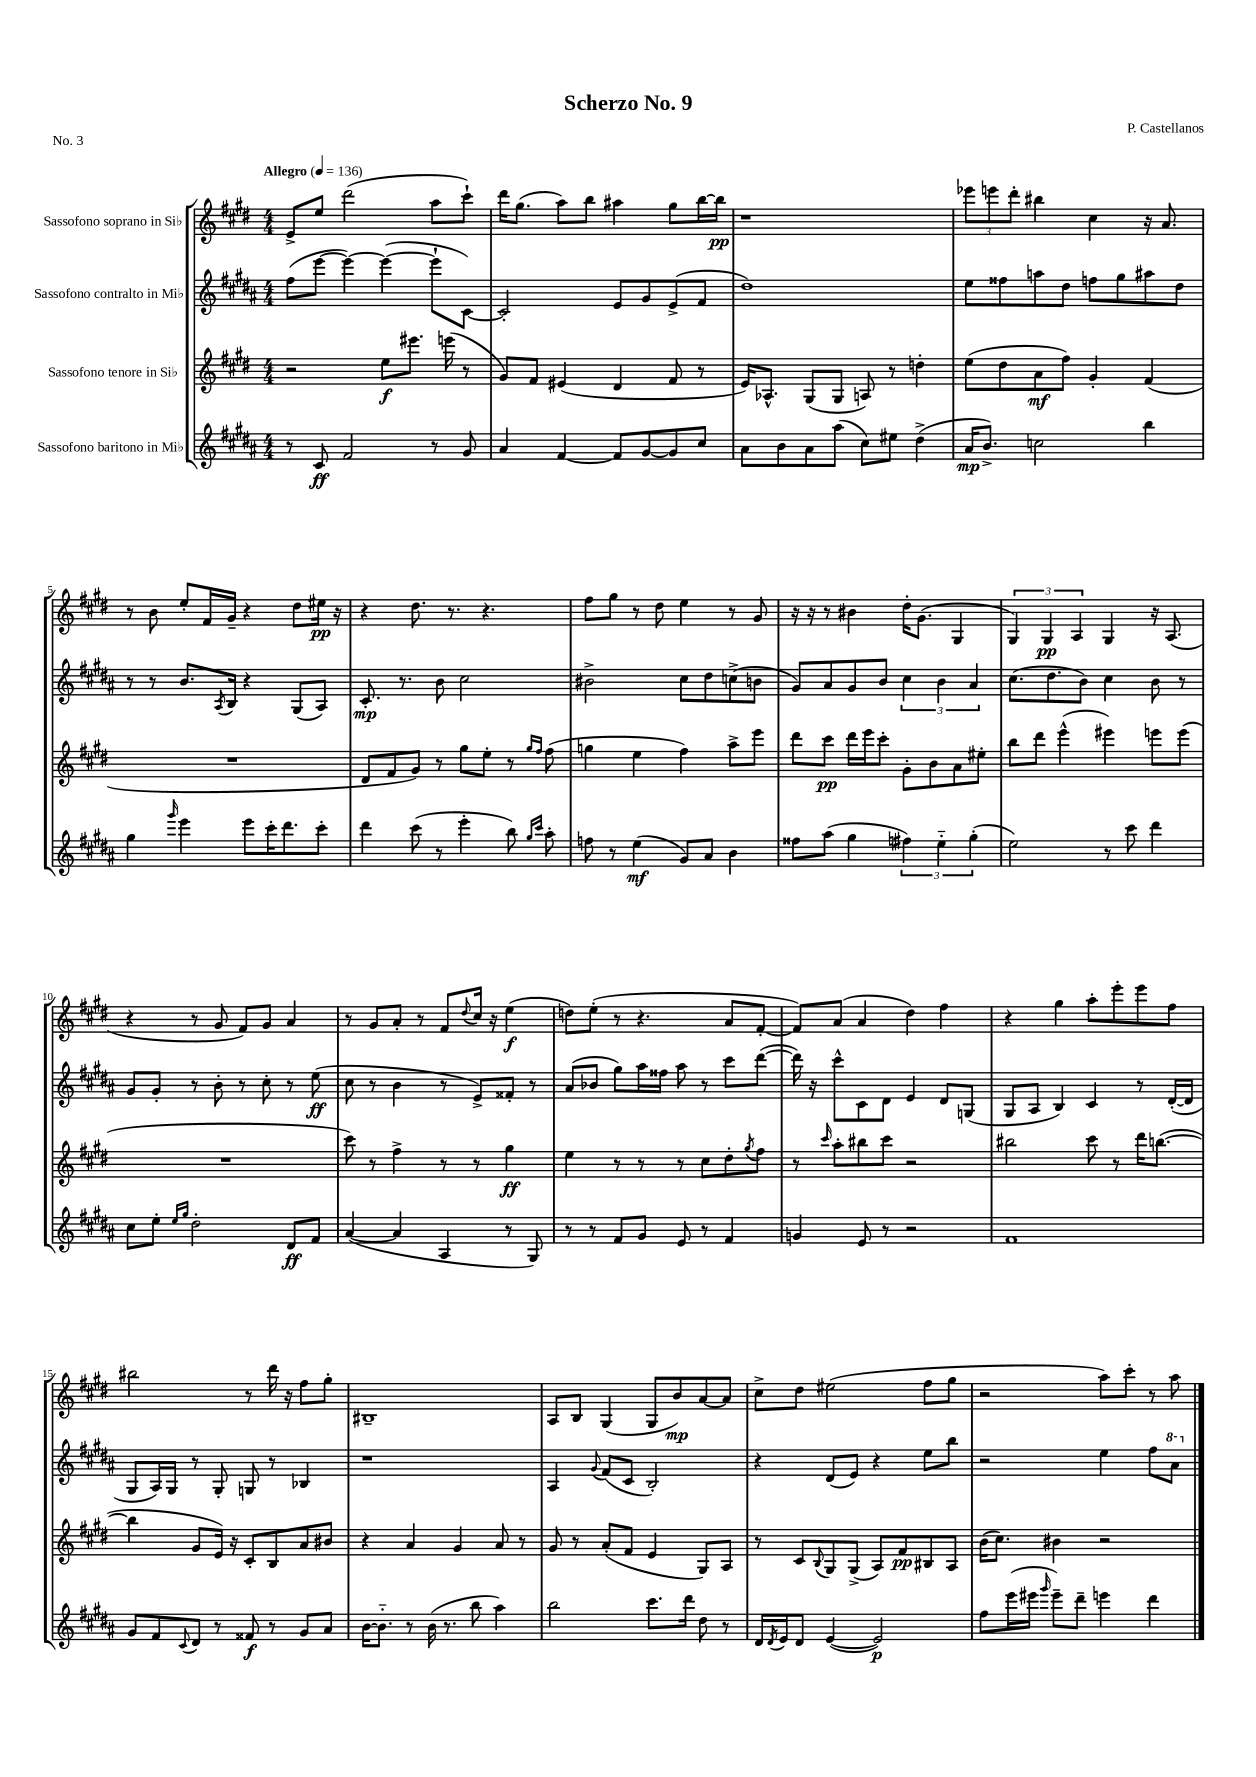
\header { title = "Scherzo No. 9" composer = "P. Castellanos" piece = "No. 3" }
<<
\new StaffGroup <<
\new Staff = "s0" \with { instrumentName = "Sassofono soprano in Sib" } {
    \clef treble \key e \major \numericTimeSignature \time 4/4 \tempo "Allegro" 4 = 136
    e'8-> e''8 dis'''2( a''8 cis'''8-!) |
    dis'''16 gis''8.( a''8) b''8 ais''4 gis''8 b''16~ b''16\pp |
    r1 |
    \tuplet 3/2 { ees'''8 e'''8 dis'''8-. } bis''4 cis''4 r16 a'8. |
    r8 b'8 e''8-. fis'16 gis'16-- r4 dis''8 eis''16\pp r16 |
    r4 dis''8. r8. r4. |
    fis''8 gis''8 r8 dis''8 e''4 r8 gis'8 |
    r16 r16 r8 bis'4 dis''16-. gis'8.( gis4 |
    \tuplet 3/2 { gis4) gis4\pp a4 } gis4 r16 a8.( |
    r4 r8 gis'8 fis'8) gis'8 a'4 |
    r8 gis'8 a'8-. r8 fis'8 \appoggiatura { dis''8 } cis''16 r16 e''4\f( |
    d''8) e''8-.( r8 r4. a'8 fis'8~-. |
    fis'8) a'8( a'4 dis''4) fis''4 |
    r4 gis''4 a''8-. e'''8-. e'''8 fis''8 |
    bis''2 r8 dis'''16 r16 fis''8 gis''8-. |
    bis1-- |
    a8 b8 gis4( gis8 b'8\mp) a'8~ a'8 |
    cis''8-> dis''8 eis''2( fis''8 gis''8 |
    r2 a''8) cis'''8-. r8 a''8 \bar "|." |
}
\new Staff = "s1" \with { instrumentName = "Sassofono contralto in Mib" } {
    \clef treble \key b \major \numericTimeSignature \time 4/4
    fis''8( e'''8~ e'''4~) e'''4~( e'''8-! cis'8~) |
    cis'2-. e'8 gis'8 e'8->( fis'8 |
    dis''1) |
    e''8 fisis''8 a''8 dis''8 f''8 gis''8 ais''8 dis''8 |
    r8 r8 b'8. \acciaccatura { ais8 } b16 r4 gis8( ais8) |
    cis'8.-.\mp r8. b'8 cis''2 |
    bis'2-> cis''8 dis''8 c''8->( b'8 |
    gis'8) ais'8 gis'8 b'8 \tuplet 3/2 { cis''4 b'4 ais'4 } |
    cis''8.( dis''8. b'8) cis''4 b'8 r8 |
    gis'8 gis'8-. r8 b'8-. r8 cis''8-. r8 e''8\ff( |
    cis''8 r8 b'4 r8 e'8->) fisis'8-. r8 |
    ais'8( bes'8 gis''8) ais''16 fisis''16 ais''8 r8 cis'''8 dis'''8~( |
    dis'''16) r16 cis'''8-^ cis'8 dis'8 e'4 dis'8 g8( |
    gis8 ais8 b4) cis'4 r8 dis'16~-.( dis'16 |
    gis8 ais16) gis16 r8 gis8-. g8 r8 bes4 |
    r1 |
    ais4 \appoggiatura { gis'8 } fis'8( cis'8 b2-.) |
    r4 dis'8( e'8) r4 e''8 b''8 |
    r2 e''4 fis''8 \ottava #1 ais''8 \ottava #0 \bar "|." |
}
\new Staff = "s2" \with { instrumentName = "Sassofono tenore in Sib" } {
    \clef treble \key e \major \numericTimeSignature \time 4/4
    r2 e''8\f eis'''8. e'''16( r8 |
    gis'8) fis'8 eis'4( dis'4 fis'8 r8 |
    e'16) aes8.-^ gis8( gis8 a8) r8 d''4-. |
    e''8( dis''8 a'8\mf fis''8) gis'4-. fis'4( |
    R1 |
    dis'8 fis'8 gis'8) r8 gis''8 e''8-. r8 \grace { gis''16 fis''16 } fis''8( |
    g''4 e''4 fis''4) a''8-> e'''8 |
    dis'''8 cis'''8\pp dis'''16 e'''16 cis'''8-. gis'8-. b'8 a'8 eis''8-. |
    b''8 dis'''8 e'''4-^( eis'''4) e'''8 e'''8( |
    R1 |
    cis'''8) r8 fis''4-> r8 r8 gis''4\ff |
    e''4 r8 r8 r8 cis''8 dis''8-. \acciaccatura { gis''8 } fis''8 |
    r8 \grace { cis'''16 } a''8-. bis''8 cis'''8 r2 |
    bis''2 cis'''8 r8 dis'''16 b''8.~( |
    b''4 gis'8 e'16) r16 cis'8-. b8 a'8 bis'8 |
    r4 a'4 gis'4 a'8 r8 |
    gis'8 r8 a'8-.( fis'8 e'4 gis8) a8 |
    r8 cis'8 \appoggiatura { b8 } gis8 gis8->( a8) fis'8\pp bis8 a8 |
    b'16( cis''8.) bis'4 r2 \bar "|." |
}
\new Staff = "s3" \with { instrumentName = "Sassofono baritono in Mib" } {
    \clef treble \key b \major \numericTimeSignature \time 4/4
    r8 cis'8\ff fis'2 r8 gis'8 |
    ais'4 fis'4~ fis'8 gis'8~ gis'8 cis''8 |
    ais'8 b'8 ais'8 ais''8( cis''8) eis''8 dis''4->( |
    ais'16\mp b'8.->) c''2 b''4 |
    gis''4 \grace { gis'''16 } e'''4 e'''8 cis'''16-. dis'''8. cis'''8-. |
    dis'''4 cis'''8( r8 e'''4-. b''8) \grace { gis''16 cis'''16 } ais''8-. |
    f''8 r8 e''4\mf( gis'8) ais'8 b'4 |
    fisis''8 ais''8( gis''4 \tuplet 3/2 { fis''4) e''4-_ gis''4-.( } |
    e''2) r8 cis'''8 dis'''4 |
    cis''8 e''8-. \grace { e''16 gis''16 } dis''2-. dis'8\ff fis'8 |
    ais'4~( ais'4 ais4 r8 gis8) |
    r8 r8 fis'8 gis'8 e'8 r8 fis'4 |
    g'4 e'8 r8 r2 |
    fis'1 |
    gis'8 fis'8 \appoggiatura { cis'8 } dis'8 r8 fisis'8\f r8 gis'8 ais'8 |
    b'16~ b'8.-_ r8 b'16( r8. b''8 ais''4) |
    b''2 cis'''8. dis'''16 dis''8 r8 |
    dis'16 \acciaccatura { dis'8 } e'16 dis'8 e'4~( e'2\p) |
    fis''8 e'''16( eis'''16 \grace { gis'''16 } eis'''8--) dis'''8-- e'''4 dis'''4 \bar "|." |
}
>>
>>
